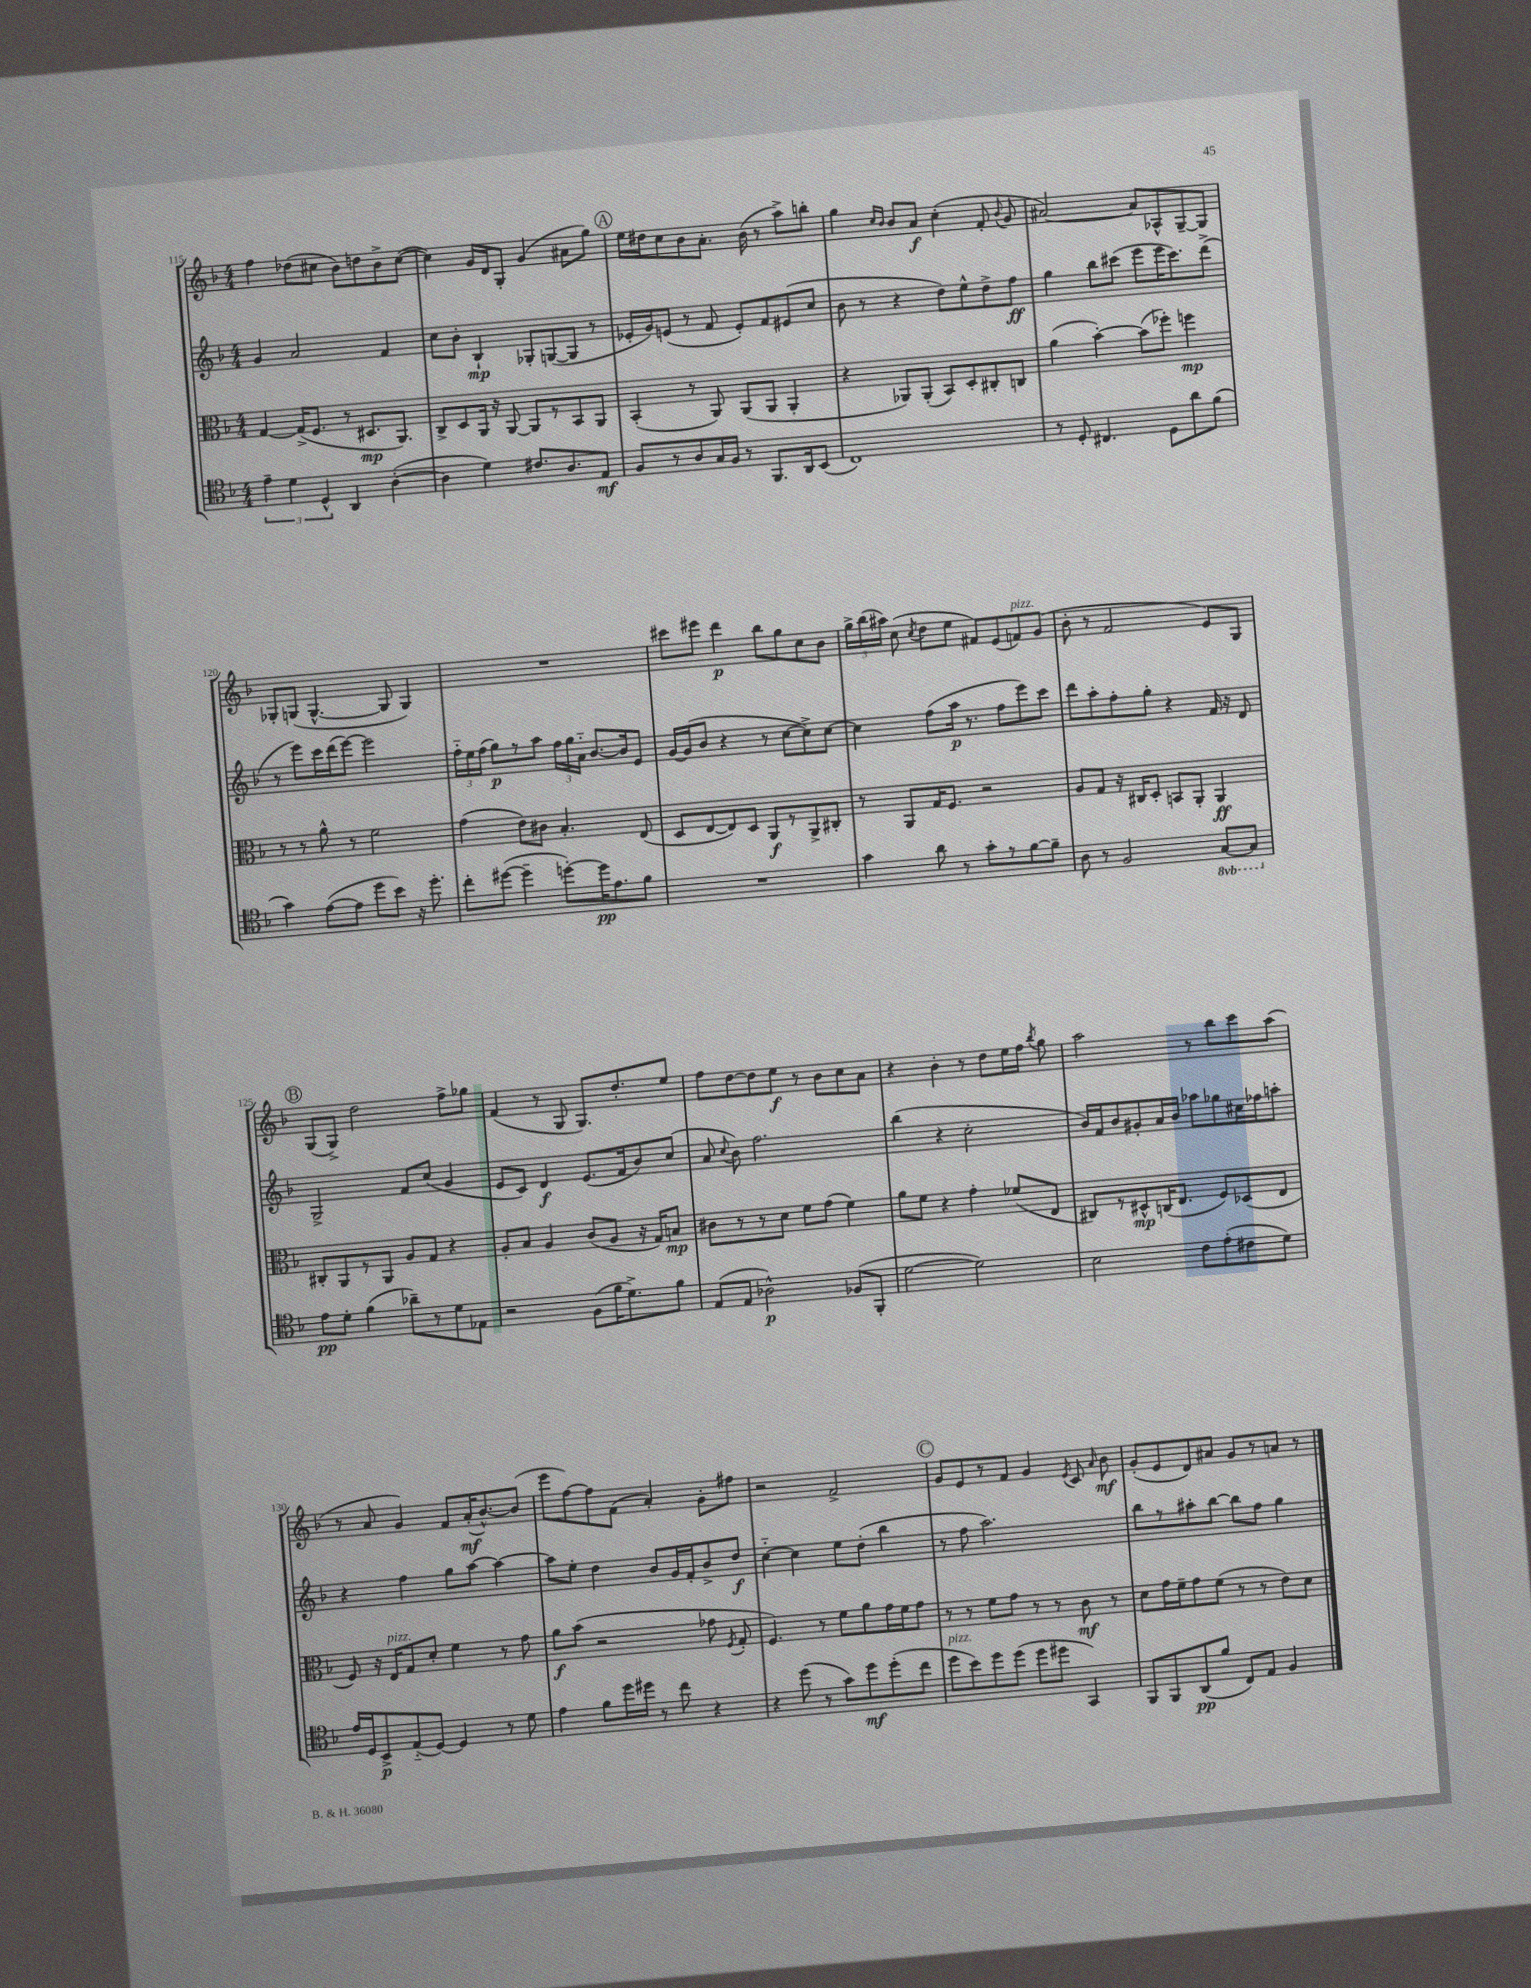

**kern	**dynam	**kern	**dynam	**kern	**dynam	**kern	**dynam
*part4	*part4	*part3	*part3	*part2	*part2	*part1	*part1
*staff4	*staff4	*staff3	*staff3	*staff2	*staff2	*staff1	*staff1
*clefC4	*	*clefC3	*	*clefG2	*	*clefG2	*
*k[b-]	*	*k[b-]	*	*k[b-]	*	*k[b-]	*
*M4/4	*	*M4/4	*	*M4/4	*	*M4/4	*
=115	=115	=115	=115	=115	=115	=115	=115
6e~\	.	[4G/	.	4g/	.	4ff\	.
6d\	.	.	.	.	.	.	.
.	.	(16G^/KL]	.	2a/	.	(8dd-X\L	.
.	.	8.F/J	.	.	.	.	.
6D^^/	.	.	.	.	.	.	.
.	.	.	.	.	.	8cc#X\J	.
4AA/	.	8r	.	.	.	8b-\L)	.
.	.	8.D#X/L	mp	.	.	8ddn\	.
([4A'\	.	.	.	4f/	.	8b-^\	.
.	.	8.AA/J)	.	.	.	.	.
.	.	.	.	.	.	([8cc#\J	.
=116	=116	=116	=116	=116	=116	=116	=116
4A\]	.	8C^/L	.	8cc\L	.	4cc#\])	.
.	.	8D/	.	8b-'\J	.	.	.
4d\)	.	16AA/Jk	.	4B-`/	mp	16g/LL	.
.	.	16r	.	.	.	16d/J	.
.	.	[8AA/	.	.	.	8G'/J	.
8.c#X/L	.	8AA/L]	.	8G-X'/L	.	(4g/	.
.	.	8r	.	([8Gn/	.	.	.
8.A/	.	.	.	.	.	.	.
.	.	8BB-/	.	8G/J]	.	8a#X\L	.
8E/J	mf	8AA/J	.	8r	.	8gg\J)	.
!!LO:REH:place=s1:t=A
=117	=117	=117	=117	=117	=117	=117	=117
8F/L	.	(4BB-'/	.	16e-X'/LL	.	16ee\LL	.
.	.	.	.	16g/J)	.	16dd#X\J	.
8r	.	.	.	(8en/J	.	8cc\	.
8A/	.	8r	.	8r	.	8b-\	.
16G/L	.	8AA/)	.	8f/	.	8.a'\J	.
16F/JJ	.	.	.	.	.	.	.
8r	.	(8AA/L	.	8e'/L)	.	.	.
.	.	.	.	.	.	(16b-\	.
8.FF/L	.	8AA/J	.	8f/	.	8r	.
.	.	4AA'/	.	(8e#X/	.	8aa^\L)	.
16AA/k	.	.	.	.	.	.	.
(8BB-/J	.	.	.	8cc/J	.	8bbn'\J	.
=118	=118	=118	=118	=118	=118	=118	=118
1C)	.	4r	.	8b-\	.	4gg\	.
.	.	.	.	8r	.	.	.
.	.	.	.	.	.	16qqcc/LL	.
.	.	.	.	.	.	16qqb-/JJ	.
.	.	8AA-X/L)	.	4r	.	8b-/L	.
.	.	(8AA-'/J	.	.	.	8a/J	f
.	.	8BB-/L)	.	8dd\L)	.	(4cc'\	.
.	.	8D'/	.	8ee^^\	.	.	.
.	.	8C#X'/	.	8dd^\	.	8f'/	.
.	.	.	.	.	.	8qqb-/	.
.	.	8Cn/J	.	8ff\J	ff	8g/	.
=119	=119	=119	=119	=119	=119	=119	=119
8r	.	(4a\	.	4gg\	.	[2a#X/)	.
8D'/	.	.	.	.	.	.	.
4.C#X/	.	[4b-'\)	.	8bb-\L	.	.	.
.	.	.	.	(8ccc#X\J	.	.	.
.	.	(8b-\L]	.	8eee\L	.	8a#/L]	.
8D\L	.	8ff-X'\J)	.	16eee\K	.	8A-X^^/	.
.	.	.	.	8.ccc#\)	.	.	.
8a\	.	4ffn\	mp	.	.	[8G~/	.
(8f\J	.	.	.	(8ddd^\J	.	8G/J]	.
!!LO:LB:g=z
=120	=120	=120	=120	=120	=120	=120	=120
4g\)	.	8r	.	8r	.	8G-X'/L	.
.	.	8r	.	8eee\L)	.	(8Gn/J	.
([8e\L	.	8a^^\	.	16ccc\L	.	[4.G^^/	.
.	.	.	.	(16ddd\J	.	.	.
8e\J]	.	8r	.	[8eee\J)	.	.	.
8dd\L	.	2f\	.	2eee\]	.	.	.
8b-\J)	.	.	.	.	.	8G/]	.
16r	.	.	.	.	.	4G/)	.
8.dd'\	.	.	.	.	.	.	.
=121	=121	=121	=121	=121	=121	=121	=121
8cc'\L	.	(4g\	.	24ff\LL	.	1r	.
.	.	.	.	24ee\	.	.	.
.	.	.	.	(24ff\JJ	.	.	.
([8dd#X\J	.	.	.	8gg\L)	p	.	.
4dd#~\]	.	8e\L)	.	8r	.	.	.
.	.	8c#X\J	.	8aa\J	.	.	.
[8ddn'\L)	.	4.B-'/	.	24ff\LL	.	.	.
.	.	.	.	24gg\	.	.	.
.	.	.	.	24a\JJ	.	.	.
16dd\K]	pp	.	.	[8.b-/L	.	.	.
8.e\	.	.	.	.	.	.	.
.	.	.	.	16b-/k]	.	.	.
8f\J	.	(8E/	.	8e/J	.	.	.
=122	=122	=122	=122	=122	=122	=122	=122
1r	.	8D/L	.	[16g/LL	.	8ccc#X\L	.
.	.	.	.	(16g/J]	.	.	.
.	.	[8E/	.	8b-/J	.	8eee#X\J	.
.	.	8E/])	.	4r	.	4ddd\	p
.	.	8D/J	.	.	.	.	.
.	.	8AA/L	f	8r	.	8bb-\L	.
.	.	8r	.	[8cc\L	.	8gg\	.
.	.	8AA^/	.	8cc^\])	.	8cc\	.
.	.	8C#X'/J	.	[8cc\J	.	8b-\J	.
=123	=123	=123	=123	=123	=123	=123	=123
4g\	.	8r	.	4cc\]	.	24gg^\LL	.
.	.	.	.	.	.	(24bb-\	.
.	.	.	.	.	.	24aa#X\JJ)	.
.	.	8AA/L	.	.	.	(8cc\	.
.	.	.	.	.	.	8qcc/	.
8a\	.	16G/K	.	(8ff\L	.	8dd\L	.
.	.	8.F/J	.	.	.	.	.
8r	.	.	.	16aa\Jk	p	8ee\J	.
.	.	.	.	8.r	.	.	.
8g'\L	.	2r	.	.	.	8f#X/L)	.
8r	.	.	.	8ff\L	.	(8e/	.
!	!	!	!	!	!	!LO:TX:a:i:t=pizz.	!
[8f\	.	.	.	8eee\)	.	8fn/)	.
8f~\J]	.	.	.	8ccc\J	.	(8g/J	.
=124	=124	=124	=124	=124	=124	=124	=124
8A\	.	8A/L	.	8ddd\L	.	8b-'\	.
8r	.	8G/J	.	8aa'\	.	8r	.
2F/	.	16r	.	8ff'\	.	2f/	.
.	.	16C#X/KL	.	.	.	.	.
.	.	8D'/J	.	8gg'\J	.	.	.
.	.	8BBn/L	.	4r	.	.	.
.	.	8AA'/J	.	.	.	.	.
*8ba	*	*	*	*	*	*	*
[8GG/L	.	4AA/	ff	16f/	.	8e/L)	.
.	.	.	.	16r	.	.	.
8GG/J]	.	.	.	8d/	.	8G/J	.
!!LO:LB:g=z
!!LO:REH:place=s1:t=B
=125	=125	=125	=125	=125	=125	=125	=125
*X8ba	*	*	*	*	*	*	*
8e\L	pp	8C#X'/L	.	2G^/	.	(8G/L	.
8d'\J	.	8AA/	.	.	.	8G^/J)	.
(4f\	.	8r	.	.	.	2dd\	.
.	.	8AA/J	.	.	.	.	.
8a-X~\L)	.	8A/L	.	8f/L	.	.	.
8r	.	8G/J	.	(8cc/J	.	.	.
8d\	.	4r	.	4g/	.	8ff^\L	.
8E-X\J	.	.	.	.	.	8gg-X\J	.
=126	=126	=126	=126	=126	=126	=126	=126
2r	.	8A'/L	.	8e/L	.	(4f/	.
.	.	8B-/J	.	8c/J)	.	.	.
.	.	4A/	.	4d/	f	8r	.
.	.	.	.	.	.	8G/	.
(8F\L	.	(8c/L	.	(8.e/L	.	8.G/L)	.
16f\K	.	8A/J	.	.	.	.	.
8.d^\)	.	.	.	16f/k	.	8.dd'/	.
.	.	16r	.	8b-/)	.	.	.
.	.	16G/KL)	.	.	.	.	.
8f\J	.	8Bn/J	mp	(8cc/J	.	8ee/J	.
=127	=127	=127	=127	=127	=127	=127	=127
(8E/L	.	8c#X\L	.	8a/	.	8ff\L	.
.	.	.	.	8qqcc/	.	.	.
8E/J	.	8r	.	8b-\)	.	[8dd\	.
2A-X^^\)	p	8r	.	2.ff\	.	8dd\]	.
.	.	8d\J	.	.	.	8ee\J	f
.	.	8f\L	.	.	.	8r	.
.	.	(8g\J	.	.	.	8b-\L	.
(8F-X/L	.	4f\)	.	.	.	8cc\	.
8FF'/J	.	.	.	.	.	8a\J	.
=128	=128	=128	=128	=128	=128	=128	=128
[2d\	.	8a\L	.	(4bb-\	.	4r	.
.	.	8f\J	.	.	.	.	.
.	.	4r	.	4r	.	4b-'\	.
2d\])	.	4g'\	.	2cc'\	.	8r	.
.	.	.	.	.	.	8dd\L	.
.	.	(8f-X/L	.	.	.	16ee\L	.
.	.	.	.	.	.	16ff\JJ	.
.	.	.	.	.	.	8qbb-/	.
.	.	8E/J	.	.	.	8gg\	.
=129	=129	=129	=129	=129	=129	=129	=129
2B-\	.	8C#X/L)	.	16b-/LL)	.	2aa\	.
.	.	.	.	16f/J	.	.	.
.	.	8r	.	8b-/	.	.	.
.	.	8D#X^^/	mp	8g#X'/	.	.	.
.	.	(16Cn/K	.	16a/L	.	.	.
.	.	8.E/J	.	16b-/JJ	.	.	.
8c\L	.	.	.	8aa-X\L	.	8r	.
(8e'\	.	8F/L)	.	8gg-X\	.	8bb-\L	.
8c#X\	.	(8D-X/	.	16cc#X\L	.	8ccc\	.
.	.	.	.	16ff-X\J	.	.	.
8d\J)	.	8E/J	.	8aan'\J	.	(8aa\J	.
!!LO:LB:g=z
=130	=130	=130	=130	=130	=130	=130	=130
16e/LL	.	8F/)	.	4r	.	8r	.
16D/J	.	.	.	.	.	.	.
8BB-^/	p	16r	.	.	.	8a/	.
!	!	!LO:TX:a:i:t=pizz.	!	!	!	!	!
.	.	16E/KL	.	.	.	.	.
(8E/	.	8G/	.	4ff\	.	4g/)	.
[8D/J)	.	8d'/J	.	.	.	.	.
4D/]	.	4f\	.	8gg\L	.	8f/L	.
.	.	.	.	[8aa\J	.	(16a'/K	mf
.	.	.	.	.	.	[8.b-^^/)	.
8r	.	8r	.	4aa\_	.	.	.
8d\	.	8g\	.	.	.	(8b-/J]	.
=131	=131	=131	=131	=131	=131	=131	=131
4e\	.	8a\L	f	8aa\L]	.	8eee\L	.
.	.	(8b-\J	.	8ee'\J	.	[8ff\)	.
8f\L	.	2r	.	4dd\	.	8ff\]	.
16dd\L	.	.	.	.	.	(8f\J	.
16dd#X\JJ	.	.	.	.	.	.	.
8r	.	.	.	8b-/L	.	4a'/)	.
8cc\	.	.	.	16g/L	.	.	.
.	.	.	.	16f'/J	.	.	.
4r	.	8g-X\	.	8b-^/	.	8g'\L	.
.	.	8qF/	.	.	.	.	.
.	.	8G'/	.	8dd/J	f	8ff#X\J	.
=132	=132	=132	=132	=132	=132	=132	=132
4r	.	4.F/)	.	[4cc\	.	2r	.
(8dd\	.	.	.	4cc\]	.	.	.
8r	.	8r	.	.	.	.	.
8g\L)	.	8f\L	.	8ee\L	.	2f^/	.
8dd\	mf	8a\	.	(8dd'\J	.	.	.
(8dd'\	.	16g\L	.	4bb-\	.	.	.
.	.	16f\J	.	.	.	.	.
8cc\J	.	8g\J	.	.	.	.	.
!!LO:REH:place=s1:t=C
=133	=133	=133	=133	=133	=133	=133	=133
!LO:TX:a:i:t=pizz.	!	!	!	!	!	!	!
8dd\L	.	8r	.	8r	.	8g/L	.
8b-\)	.	8r	.	8ff\	.	8e/	.
8dd\	.	8f\L	.	2.aa\)	.	8r	.
(8dd\J	.	8g\J	.	.	.	8f/J	.
8dd\L	.	8r	.	.	.	4g/	.
8dd#X\J	.	8r	.	.	.	.	.
.	.	.	.	.	.	8qe/	.
4GG/)	.	8c\	mf	.	.	8c/	.
.	.	.	.	.	.	16qqa/	.
.	.	8r	.	.	.	8b-\	mf
=134	=134	=134	=134	=134	=134	=134	=134
8FF/L	.	8d\L	.	8bb-\L	.	(8g'/L	.
8FF/	.	16g\L	.	8r	.	8e/	.
.	.	16f~\J	.	.	.	.	.
(8AA/	pp	8g\	.	8aa#X'\	.	8d/)	.
8f/J	.	(8f\J	.	[8bb-\J	.	8a#X/J	.
8C/L)	.	8r	.	8bb-\L]	.	8g/L	.
8E/J	.	8r	.	8ff\J	.	8r	.
4F/	.	8e\L)	.	4gg\	.	8an/J	.
.	.	8d\J	.	.	.	8r	.
==	==	==	==	==	==	==	==
*-	*-	*-	*-	*-	*-	*-	*-
